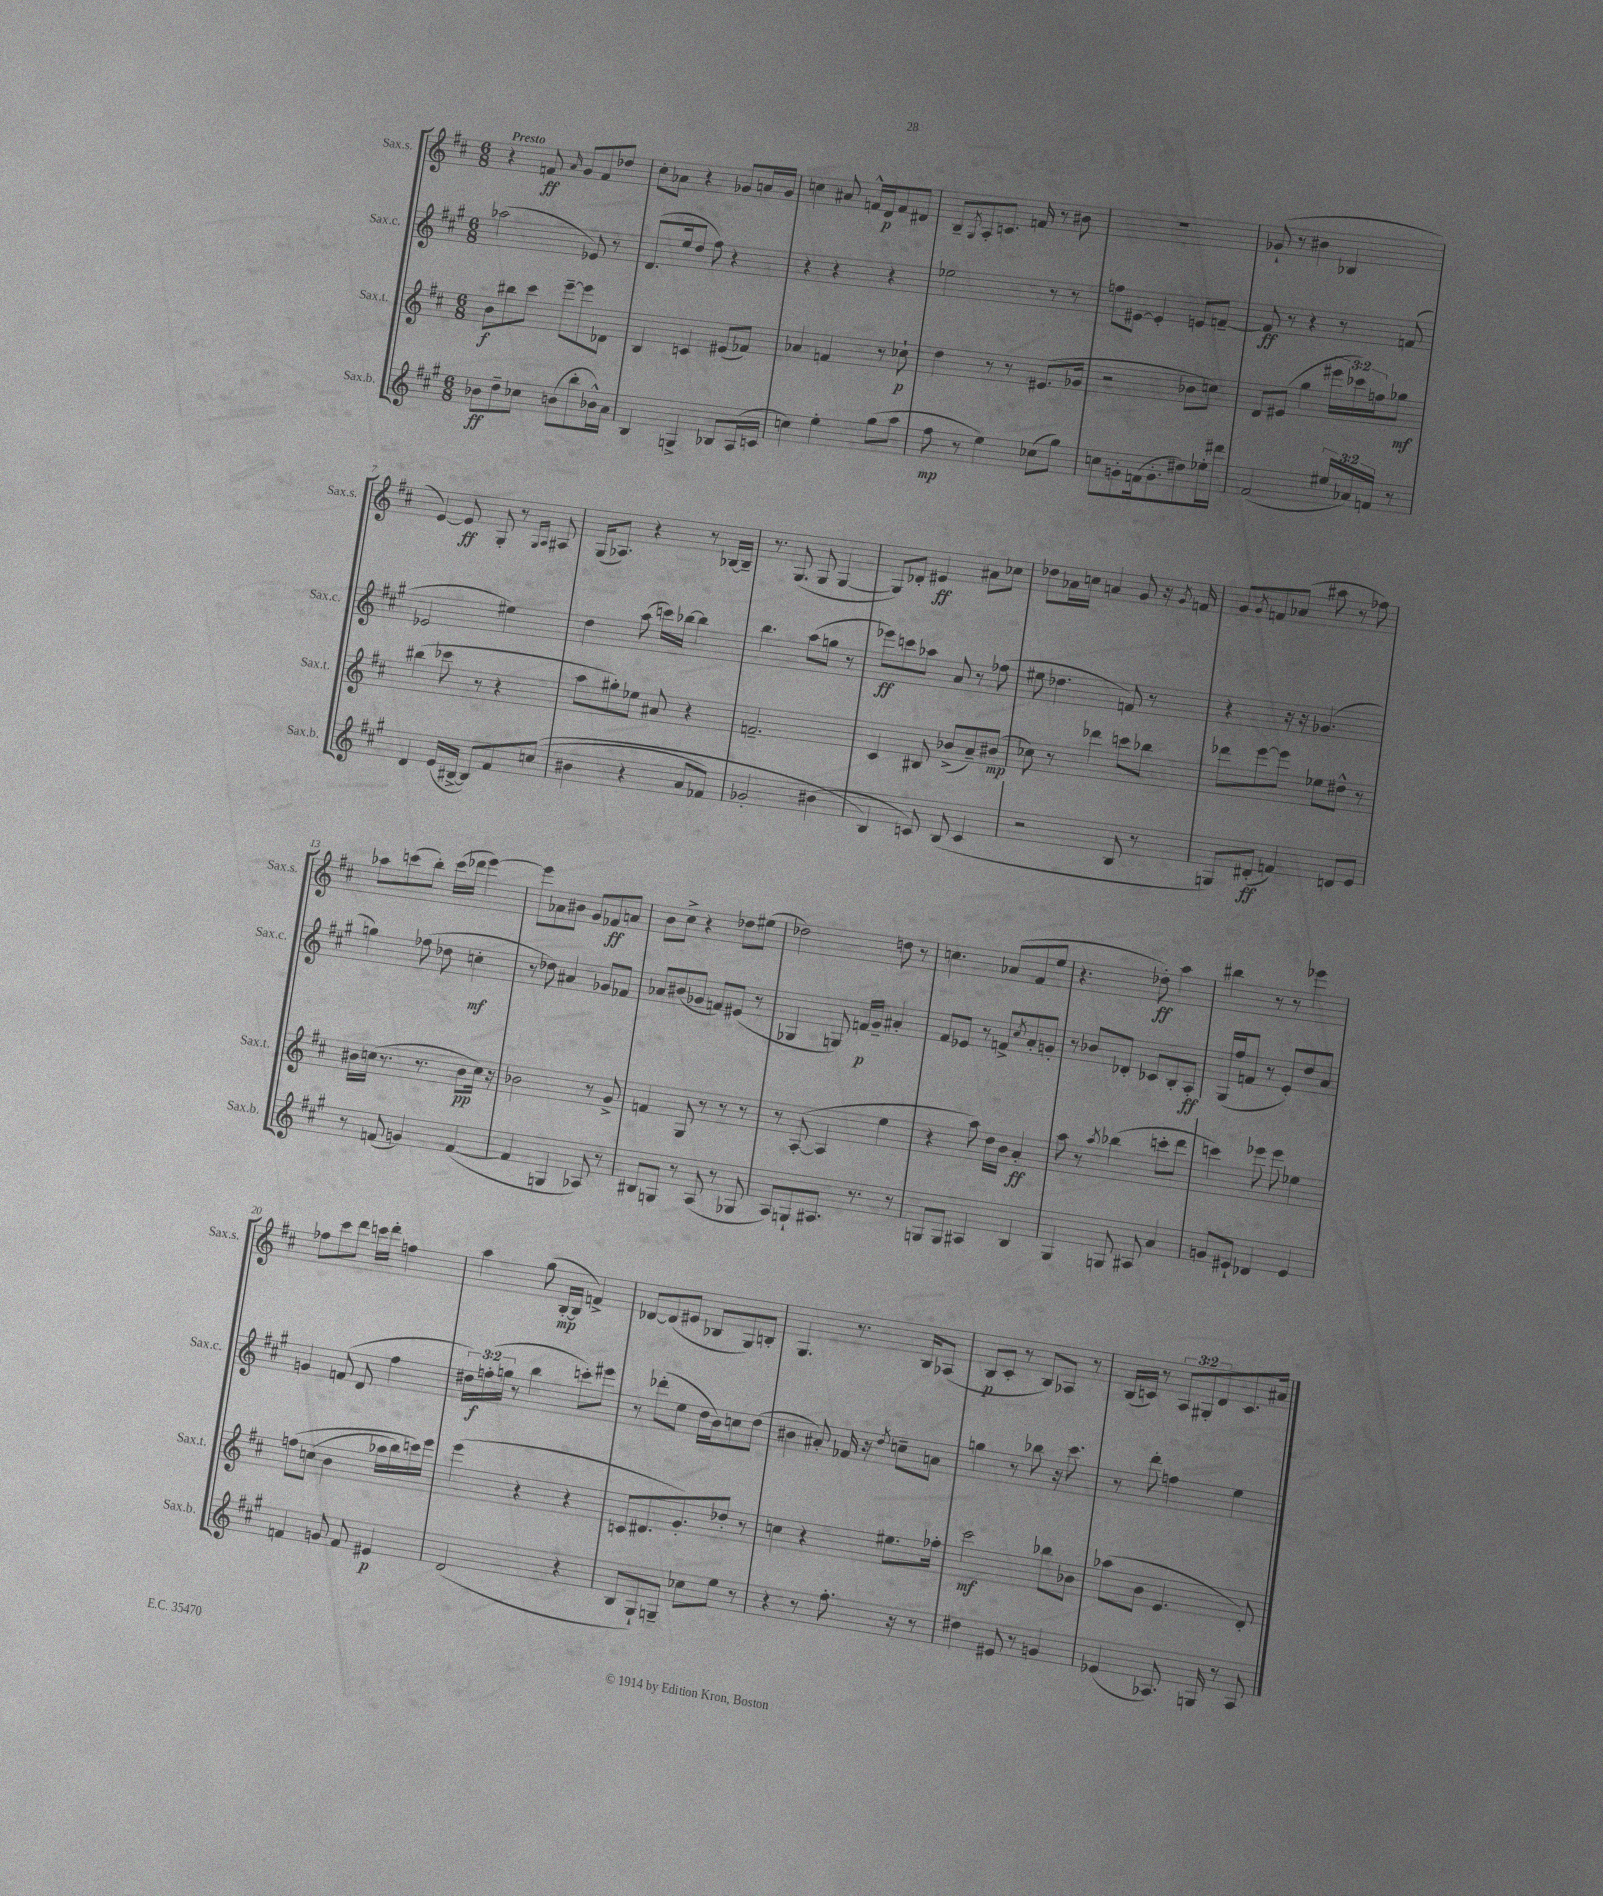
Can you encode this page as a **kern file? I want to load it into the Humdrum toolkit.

**kern	**dynam	**kern	**dynam	**kern	**dynam	**kern	**dynam
*part4	*part4	*part3	*part3	*part2	*part2	*part1	*part1
*staff4	*staff4	*staff3	*staff3	*staff2	*staff2	*staff1	*staff1
*I"Sax.b.	*	*I"Sax.t.	*	*I"Sax.c.	*	*I"Sax.s.	*
*I'Sax.b.	*	*I'Sax.t.	*	*I'Sax.c.	*	*I'Sax.s.	*
*clefG2	*	*clefG2	*	*clefG2	*	*clefG2	*
*k[f#c#g#]	*	*k[f#c#]	*	*k[f#c#g#]	*	*k[f#c#]	*
*M6/8	*	*M6/8	*	*M6/8	*	*M6/8	*
=1	=1	=1	=1	=1	=1	=1	=1
!	!	!	!	!	!	!LO:TX:a:B:t=Presto	!
8b-X\L	ff	8b\L	f	(2aa-X\	.	4r	.
8dd~\	.	8bb#X\	.	.	.	.	.
8cc-X\J	.	8ccc#\J	.	.	.	8fn/	ff
.	.	.	.	.	.	16qqa/	.
(8bn\L	.	[8eee~\L	.	.	.	8g/L	.
8bb'\	.	8eee\]	.	8e-X/)	.	8f/	.
16b-X^^\L)	.	8d-X\J	.	8r	.	8dd-X/J	.
16a\JJ	.	.	.	.	.	.	.
=2	=2	=2	=2	=2	=2	=2	=2
4B/	.	4B/	.	(8.d/L	.	8cc#'\L	.
.	.	.	.	.	.	8a-X\J	.
.	.	.	.	16ee/k	.	.	.
4Gn^/	.	4cn/	.	8dd/J	.	4r	.
.	.	.	.	8ff#\)	.	.	.
8B-X/L	.	(8e#X/L	.	4r	.	8g-X/L	.
(16A/L	.	8f-X/J)	.	.	.	16an/L	.
16cn/JJ	.	.	.	.	.	16g-/JJ	.
=3	=3	=3	=3	=3	=3	=3	=3
4ccn\)	.	4a-X/	.	4r	.	4ccn\	.
4ee'\	.	4fn/	.	4r	.	8a#X/	.
.	.	.	.	.	.	16fn^^/LL	.
.	.	.	.	.	.	16d/J	p
(8gg#\L	.	8r	.	4r	.	8f/	.
8aa\J	.	8cc-X`\	p	.	.	8d#X/J	.
=4	=4	=4	=4	=4	=4	=4	=4
8ff#\	mp	4dd\	.	2ee-X\	.	8B~/L	.
.	.	.	.	.	.	8qG/	.
8r	.	.	.	.	.	8A'/	.
4ee\)	.	8r	.	.	.	8.cn/J	.
.	.	8r	.	.	.	.	.
.	.	.	.	.	.	16fn/	.
(8cc-X\L	.	(8.e#X/L	.	8r	.	8r	.
8gg#\J)	.	.	.	8r	.	8b#X\	.
.	.	16g-X/Jk	.	.	.	.	.
=5	=5	=5	=5	=5	=5	=5	=5
8ccn\L	.	2r	.	8ffn\L	.	2.r	.
8gn'\	.	.	.	[8e#X\J	.	.	.
(16fn\k	.	.	.	4e#'/]	.	.	.
8.g'\	.	.	.	.	.	.	.
8dd#X\)	.	8b-X\L	.	8en/L	.	.	.
16ee-X'\L	.	8ccn\J)	.	[8fn~/J	.	.	.
16ddd#X\JJ	.	.	.	.	.	.	.
=6	=6	=6	=6	=6	=6	=6	=6
(2f#/	.	8d/L	.	8f/]	ff	(8g-X`/	.
.	.	(8e#X/J	.	8r	.	8r	.
.	.	4gg\	.	4r	.	4b#X\	.
24ee#X/LL	.	24eee#X\LL	.	8r	.	4B-X/	.
24a-X/)	.	24ccc-X\)	.	.	.	.	.
24fn/JJ	.	24ffn\J	.	.	.	.	.
8r	.	8gg-X\J	mf	(8fn/	.	.	.
!!LO:LB:g=z
=7	=7	=7	=7	=7	=7	=7	=7
4d/	.	(4bb#X\	.	2e-X/	.	[4e/)	.
(16e/LL	.	8ccc-X\	.	.	.	8e/]	ff
[16B#X^/JJ	.	.	.	.	.	.	.
8B#/L])	.	8r	.	.	.	8G'/	.
8f#/	.	4r	.	4ee#X\)	.	8r	.
.	.	.	.	.	.	16qqG/LL	.
.	.	.	.	.	.	16qqA/JJ	.
((8ccn/J	.	.	.	.	.	8A#X/	.
=8	=8	=8	=8	=8	=8	=8	=8
4b#X\	.	8aa\L	.	4dd\	.	(16G/KL	.
.	.	.	.	.	.	8.A-X/J)	.
.	.	8gg#X'\)	.	.	.	.	.
4r	.	8ee-X\J	.	(8aa\	.	4r	.
.	.	8a#X/	.	16cccn\LL)	.	.	.
.	.	.	.	[16bb-X\JJ	.	.	.
8a/L	.	4r	.	4bb-\]	.	8r	.
8f-X/J)	.	.	.	.	.	[16B-X/LL	.
.	.	.	.	.	.	16B-~/JJ]	.
=9	=9	=9	=9	=9	=9	=9	=9
2g-X'/	.	2.fn~/	.	4.bb\	.	8.r	.
.	.	.	.	.	.	(8.G/	.
.	.	.	.	(8aa\L	.	8G/	.
(4b#X\	.	.	.	8ggn\J	.	[4G/	.
.	.	.	.	8r	.	.	.
=10	=10	=10	=10	=10	=10	=10	=10
4B/)	.	4c#/	.	8eee-X\L)	ff	8G/L])	.
.	.	.	.	8cccn\	.	8d-X'/J	.
8cn/)	.	8B#X/	.	8aa-X\J	.	4e#X/	ff
(8B/	.	(8b-X^/L	.	8a/	.	.	.
4c/	.	8a~/)	.	8r	.	8a#X\L	.
.	.	(8b#X/J	mp	(8ff-X\	.	8cc-X\J	.
=11	=11	=11	=11	=11	=11	=11	=11
2r	.	8cc-X\)	.	8ee#X\	.	8dd-X\L	.
.	.	8r	.	4.dd-X\	.	16a-X\L	.
.	.	.	.	.	.	16ccn\JJ	.
.	.	4ddd-X\	.	.	.	4an/	.
8B/	.	8cccn\L	.	8fn/)	.	8g/	.
8r	.	8bb-X\J	.	8r	.	16r	.
.	.	.	.	.	.	8qg/	.
.	.	.	.	.	.	16fn/	.
=12	=12	=12	=12	=12	=12	=12	=12
8Gn/L)	.	8ddd-X\L	.	4r	.	8g/L	.
.	.	.	.	.	.	8qg/	.
(8d#X'/J	ff	[8eee\	.	.	.	8fn/	.
4fn/)	.	8eee\J]	.	16r	.	(8a-X/J	.
.	.	.	.	16r	.	.	.
.	.	8ee-X\L	.	(4.g-X/	.	8aa#X\	.
8dn/L	.	8dd#X^^\J	.	.	.	8r	.
8e/J	.	8r	.	.	.	8ff-X\)	.
!!LO:LB:g=z
=13	=13	=13	=13	=13	=13	=13	=13
8r	.	16b#X\LL	.	4ggn\)	.	8aa-X\L	.
.	.	(16ccn\JJ	.	.	.	.	.
(8fn/	.	8.r	.	.	.	(8cccn\	.
4gn/)	.	.	.	(8ff-X\	.	8bb'\J)	.
.	.	8.r	.	.	.	.	.
.	.	.	.	8dd-X\	.	(16ccc\LL	.
.	.	.	.	.	.	16ddd-X\JJ	.
([4f/	.	8b#\L	pp	4ccn'\	mf	[4eee\)	.
.	.	16cc\Jk)	.	.	.	.	.
.	.	16r	.	.	.	.	.
=14	=14	=14	=14	=14	=14	=14	=14
4f/]	.	2b-X\	.	8r	.	8eee\L]	.
.	.	.	.	8dd-X\)	.	8a-X\	.
4Gn/	.	.	.	4a#X/	.	8b#X\J	.
.	.	.	.	.	.	8g/L	.
8A-X/)	.	8r	.	8g-X/L	.	8f-X/	ff
8r	.	8g^/	.	8f-X/J	.	8an/J	.
=15	=15	=15	=15	=15	=15	=15	=15
8B#X/L	.	4fn/	.	8a-X/L	.	8b\L	.
8Gn/J	.	.	.	(8b#X/	.	8cc#^\J	.
8r	.	8G/	.	8g-X/J	.	4r	.
(8A/	.	8r	.	8fn/L)	.	.	.
8r	.	8r	.	(8e#X/J	.	8dd-X\L	.
8G-X/	.	8r	.	8r	.	(8ee#X\J	.
=16	=16	=16	=16	=16	=16	=16	=16
8A/L)	.	8r	.	4G-X/	.	2dd-X\)	.
8Gn`/	.	([8A'/	.	.	.	.	.
8.A#X/J	.	4A/]	.	8Gn/)	.	.	.
.	.	.	.	16fn/LL	p	.	.
8.r	.	.	.	16g#~/JJ	.	.	.
.	.	4ee\	.	4a#X'/	.	8ddn\	.
8r	.	.	.	.	.	8r	.
=17	=17	=17	=17	=17	=17	=17	=17
8Gn/L	.	4r	.	8f#/L	.	4.ccn\	.
8G/J	.	.	.	8e-X/J	.	.	.
4A#X/	.	8aa\)	.	8r	.	.	.
.	.	16dd\LL	.	8fn^/L	.	(8a-X/L	.
.	.	16b\JJ	.	.	.	.	.
.	.	.	.	8qcc#/	.	.	.
4B/	.	4a'/	ff	8a'/	.	8f#/	.
.	.	.	.	8gn'/J	.	8ee/J	.
=18	=18	=18	=18	=18	=18	=18	=18
4G#/	.	8aa\	.	8r	.	4.r	.
.	.	8r	.	8b-X/L	.	.	.
.	.	8qaa/	.	.	.	.	.
8Gn/	.	(4bb-X\	.	8d-X'/J	.	.	.
8A#X/	.	.	.	8c-X/L	.	8dd-X'\)	ff
4a/	.	8cccn'\L	.	8B'/	.	4aa\	.
.	.	8ddd\J	.	8A'/J	ff	.	.
=19	=19	=19	=19	=19	=19	=19	=19
8gn/L	.	4cccn\)	.	(16G#/LL	.	4bb#X\	.
.	.	.	.	16ff#/J	.	.	.
8e#X`/J	.	.	.	8fn/J	.	.	.
4d-X/	.	8eee-X\	.	8r	.	8r	.
.	.	8eee-\	.	8e'/L)	.	8r	.
4e#/	.	4ee-X\	.	8dd/	.	4eee-X\	.
.	.	.	.	8a/J	.	.	.
!!LO:LB:g=z
=20	=20	=20	=20	=20	=20	=20	=20
4fn/	.	(8ffn\L	.	4gn/	.	8ff-X\L	.
.	.	(8ccn\J	.	.	.	8ccc#\	.
8gn/	.	4b\	.	(8fn/	.	8ddd\J	.
8f/	.	.	.	8d/	.	16cccn\LL	.
.	.	.	.	.	.	16ddd'\JJ	.
4e#X/	p	16aa-X\LL	.	4ff#\	.	4ffn\	.
.	.	16bb\)	.	.	.	.	.
.	.	16cccn\)	.	.	.	.	.
.	.	16eee\JJ	.	.	.	.	.
=21	=21	=21	=21	=21	=21	=21	=21
(2d/	.	(4eee\	.	24dd#X\LL)	.	4aa\	.
.	.	.	.	(24ffn'\	f	.	.
.	.	.	.	24ggn\JJ	.	.	.
.	.	.	.	8r	.	.	.
.	.	4r	.	4bb\	.	(8gg\	.
.	.	.	.	.	.	[16B'/LL	mp
.	.	.	.	.	.	16B/JJ]	.
4r	.	4r	.	8cccn'\L)	.	4fn^/)	.
.	.	.	.	8eee#X\J	.	.	.
=22	=22	=22	=22	=22	=22	=22	=22
8B/L	.	8cn/L	.	8r	.	[8d-X/L	.
8G#`/)	.	8.d#X/	.	(8ddd-X'\L	.	(8d-/]	.
8Gn~/J	.	.	.	8ee\J	.	8e#X/J	.
.	.	8.g'/)	.	.	.	.	.
8cc-X\L	.	.	.	16dd\LL	.	8B-X/L	.
.	.	.	.	16b\J)	.	.	.
8ee\J	.	8dd-X'/J	.	8ccn\	.	8G/)	.
8r	.	8r	.	(8dd\J	.	8Bn'/J	.
=23	=23	=23	=23	=23	=23	=23	=23
4r	.	4ccn\	.	4b#X\	.	4.G/	.
8r	.	4r	.	8a#X'/)	.	.	.
8.ff#'\	.	.	.	16f-X/	.	8.r	.
.	.	.	.	16r	.	.	.
.	.	.	.	8qdd/	.	.	.
.	.	8.ee#X\L	.	8ccn~\L	.	.	.
16r	.	.	.	.	.	16B/KL	.
8r	.	.	.	8an\J	.	(8A-X/J	.
.	.	16ff-X'\Jk	.	.	.	.	.
=24	=24	=24	=24	=24	=24	=24	=24
4dd#X\	.	2ccc#\	mf	4ggn\	.	8B/L	p
.	.	.	.	.	.	8c#'/J	.
8e#X/	.	.	.	8r	.	8r	.
8r	.	.	.	8bb-X\	.	8B/L)	.
4gn/	.	8bb-X\L	.	16r	.	8A-X/J	.
.	.	.	.	8.ccc#\	.	.	.
.	.	8b-X\J	.	.	.	8r	.
=25	=25	=25	=25	=25	=25	=25	=25
(4e-X/	.	(8aa-X\L	.	8r	.	(16B/LL	.
.	.	.	.	.	.	16cn/JJ)	.
.	.	8b\J	.	8ddd'\	.	8r	.
8.A-X/)	.	4.e/	.	4ffn\	.	12A/L	.
.	.	.	.	.	.	12G#X'/	.
.	.	.	.	.	.	12d/	.
16Gn/	.	.	.	.	.	.	.
8r	.	.	.	4ee\	.	8.c/	.
8A-/	.	8d'/)	.	.	.	.	.
.	.	.	.	.	.	16a#X/Jk	.
==	==	==	==	==	==	==	==
*-	*-	*-	*-	*-	*-	*-	*-
